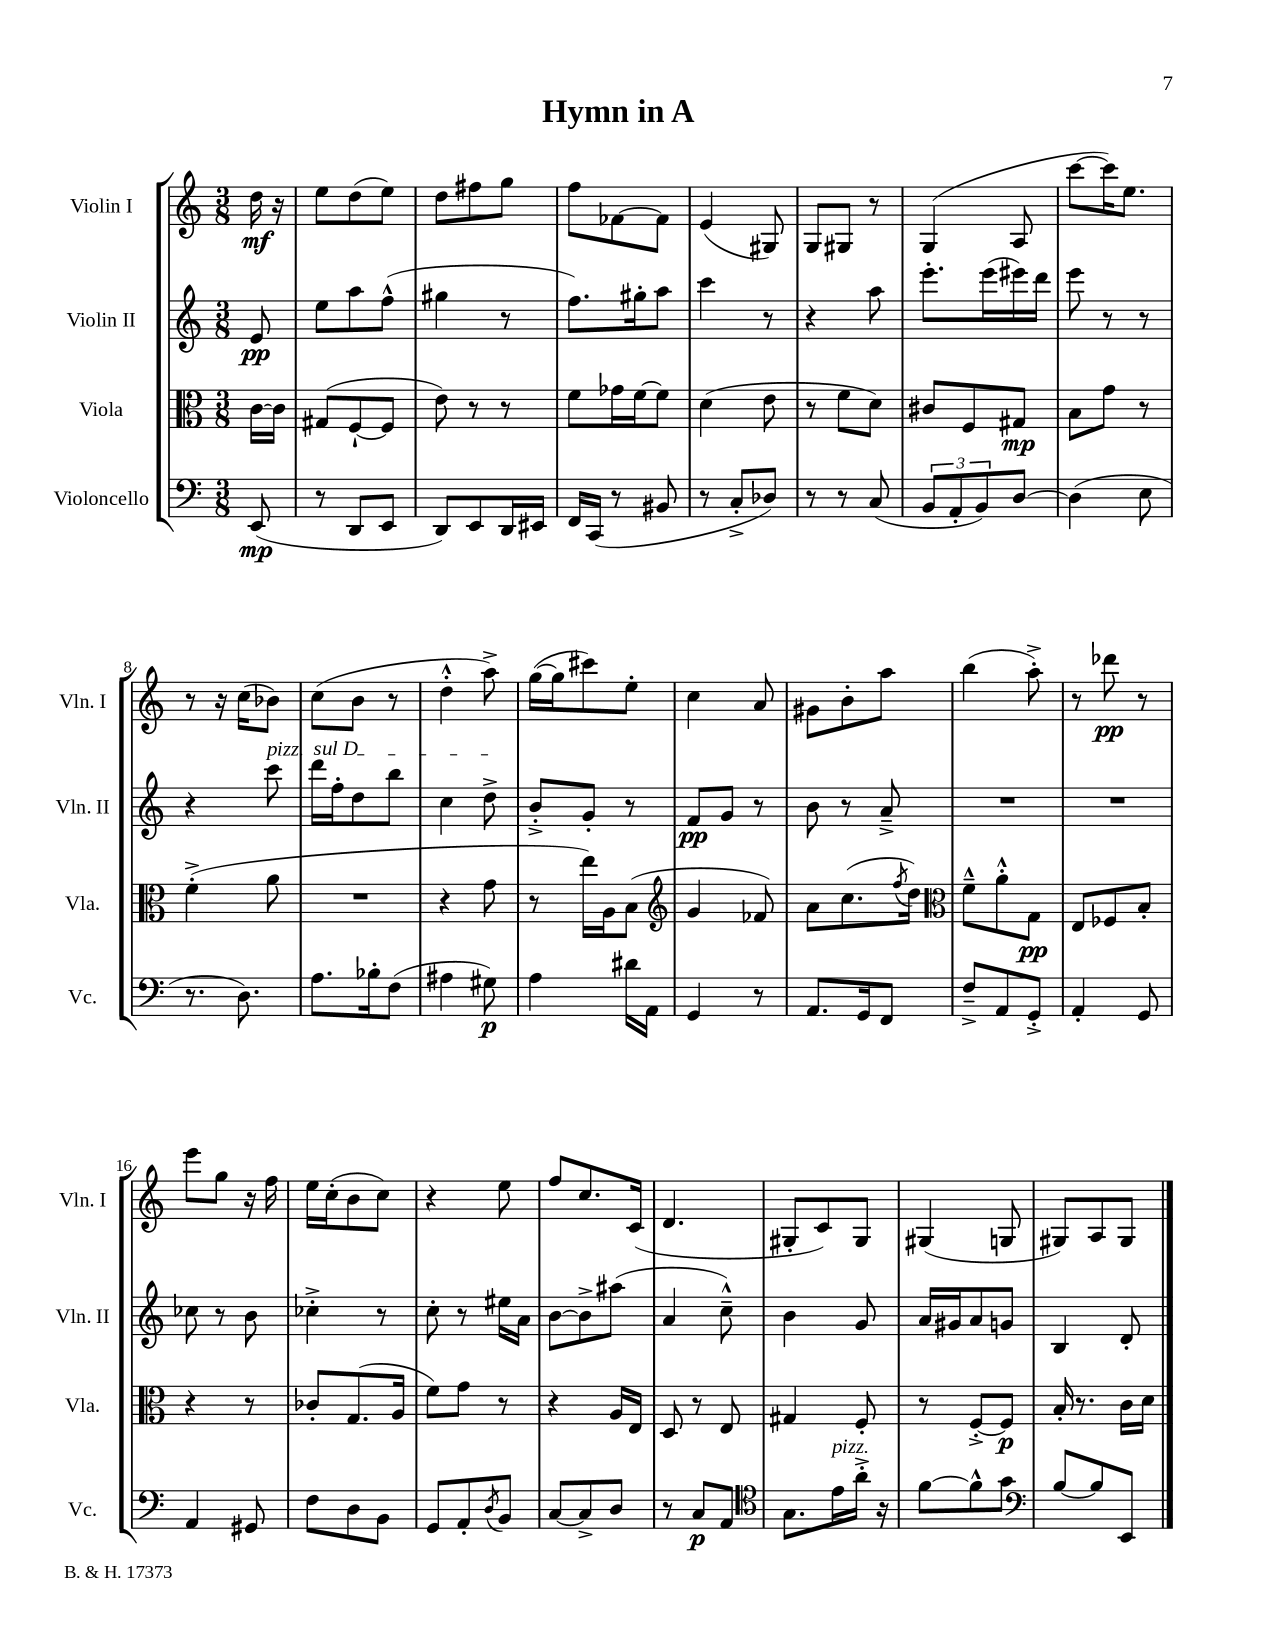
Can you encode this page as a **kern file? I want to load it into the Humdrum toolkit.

**kern	**kern	**kern	**kern
*staff4	*staff3	*staff2	*staff1
*clefF4	*clefC3	*clefG2	*clefG2
*k[]	*k[]	*k[]	*k[]
*M3/8	*M3/8	*M3/8	*M3/8
(8EE	[16c	8e	16dd
.	16c]	.	16r
=	=	=	=
8r	(8G#	8ee	8ee
8DD	[8F`	8aa	(8dd
8EE	8F]	(8ff^^	8ee)
=	=	=	=
8DD)	8e)	4gg#	8dd
8EE	8r	.	8ff#
16DD	8r	8r	8gg
16EE#	.	.	.
=	=	=	=
16FF	8f	8.ff)	8ff
(16CC	.	.	.
8r	16g-	.	[8f-
.	[16f	16gg#'	.
8BB#	8f]	8aa	8f-]
=	=	=	=
8r	(4d	4ccc	(4e
8C'^	.	.	.
8D-)	8e	8r	8G#)
=	=	=	=
8r	8r	4r	8G
8r	8f	.	8G#
(8C	8d)	8aa	8r
=	=	=	=
12BB	8c#	8.eee'	(4G
12AA'	.	.	.
.	8F	.	.
12BB)	.	.	.
.	.	(16eee	.
[8D	8G#	16eee#)	8A
.	.	16ddd	.
=	=	=	=
(4D]	8B	8eee	[8ccc
.	8g	8r	16ccc])
.	.	.	8.ee
8E	8r	8r	.
=	=	=	=
8.r	(4f'^	4r	8r
.	.	.	16r
8.D)	.	.	(16cc
.	8a	8ccc	8b-)
=	=	=	=
8.A	4.r	16ddd	(8cc
.	.	16ff'	.
.	.	8dd	8b
16B-'	.	.	.
(8F	.	8bb	8r
=	=	=	=
4A#	4r	4cc	4dd'^^
8G#)	8g	8dd^	8aa^)
=	=	=	=
4A	8r	8b'^	([16gg
.	.	.	16gg]
.	16ee)	8g'	8ccc#)
.	16A	.	.
16d#	(8B	8r	8ee'
16AA	.	.	.
=	=	=	=
*	*clefG2	*	*
4GG	4g	8f	4cc
.	.	8g	.
8r	8f-)	8r	8a
=	=	=	=
8.AA	8a	8b	8g#
.	(8.cc	8r	8b'
16GG	.	.	.
8FF	.	8a~^	8aa
.	8qff	.	.
.	16dd)	.	.
=	=	=	=
*	*clefC3	*	*
8F~^	8f~^^	4.r	(4bb
8AA	8a'^^	.	.
8GG'^	8G	.	8aa'^)
=	=	=	=
4AA'	8E	4.r	8r
.	8F-	.	8ddd-
8GG	8B'	.	8r
=	=	=	=
4AA	4r	8cc-	8eee
.	.	8r	8gg
8GG#	8r	8b	16r
.	.	.	16ff
=	=	=	=
8F	8c-'	4cc-'^	16ee
.	.	.	(16cc'
8D	(8.G	.	8b
8BB	.	8r	8cc)
.	16A	.	.
=	=	=	=
8GG	8f)	8cc'	4r
8AA'	8g	8r	.
8qD	.	.	.
8BB	8r	16ee#	8ee
.	.	16a	.
=	=	=	=
[8C	4r	[8b	8ff
8C^]	.	8b^]	8.cc
8D	16A	(8aa#	.
.	16E	.	(16c
=	=	=	=
8r	8D	4a	4.d
8C	8r	.	.
8AA	8E	8cc~^^)	.
=	=	=	=
*clefC4	*	*	*
8.G	4G#	4b	8G#'
.	.	.	8c)
16e	.	.	.
16a'^	8F'	8g	8G#
16r	.	.	.
=	=	=	=
[8f	8r	16a	(4G#
.	.	16g#	.
8f^^]	[8F'^	8a	.
8g	8F]	8g	8G
=	=	=	=
*clefF4	*	*	*
[8B	16B'	4B	8G#)
.	8.r	.	.
8B]	.	.	8A
8EE	16c	8d'	8G#
.	16d	.	.
==	==	==	==
*-	*-	*-	*-
